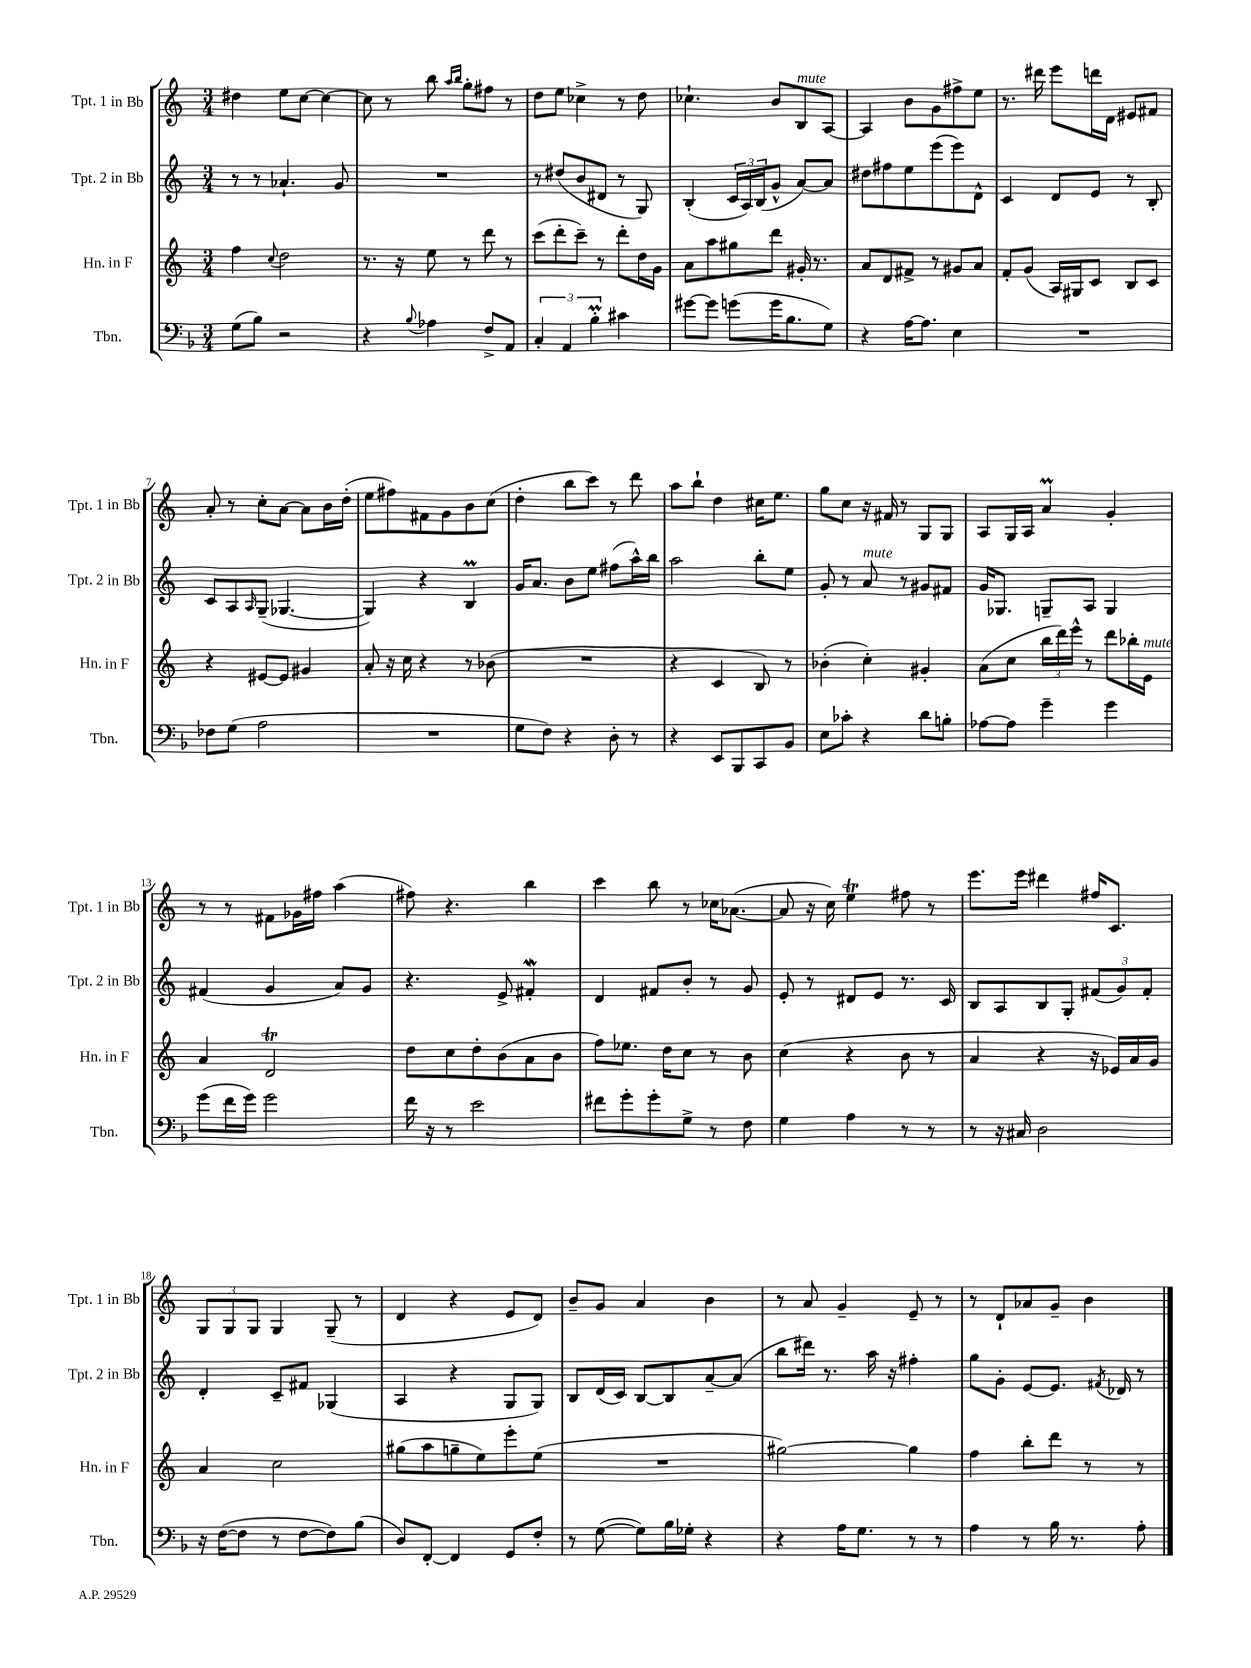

**kern	**kern	**kern	**kern
*staff4	*staff3	*staff2	*staff1
*clefF4	*clefG2	*clefG2	*clefG2
*k[b-]	*k[]	*k[]	*k[]
*M3/4	*M3/4	*M3/4	*M3/4
(8G	4ff	8r	4dd#
8B-)	.	8r	.
.	8qqcc	.	.
2r	2dd	4.a-`	8ee
.	.	.	[8cc
.	.	.	4cc_
.	.	8g	.
=	=	=	=
4r	8.r	2.r	8cc]
.	.	.	8r
.	16r	.	.
8qqB-	.	.	.
4A-	8ee	.	8bb
.	.	.	16qqaa
.	.	.	16qqbb
.	8r	.	8gg'
8F^	8ddd	.	8ff#
8AA	8r	.	8r
=	=	=	=
6C'	(8ccc	8r	8dd
.	8ddd'	(8dd#	8ee
6AA	.	.	.
.	8ccc~)	8b	4cc-^
6B-'	.	.	.
.	8r	8d#	.
4c#	8ddd'	8r	8r
.	16dd	8G)	8dd
.	16g	.	.
=	=	=	=
[8g#	8a	(4B'	4.cc-`
8g#]	8aa	.	.
(8g	8gg#	24c	.
.	.	24A)	.
.	.	(24B	.
16g	8ddd	8g^^	8b
8.B-	.	.	.
.	16g#'	[8a)	8B
.	8.r	.	.
8G)	.	8a]	[8A
=	=	=	=
4r	8a	8dd#	4A]
.	8d	8ff#	.
[16A	8f#^	8ee	8b
8.A]	.	.	.
.	8r	(8eee	8g
4E	8g#	8eee)	8ff#^
.	8a	8d^^	8ee
=	=	=	=
2.r	8f'	4c	8.r
.	(8g	.	.
.	.	.	16ddd#
.	16A)	8d	8eee
.	16G#	.	.
.	8c	8e	16ddd
.	.	.	16d
.	8B	8r	8e#
.	8c	8B'	8f#
=	=	=	=
8F-	4r	8c	8a'
(8G	.	8A	8r
.	.	16qqA	.
2A	[8e#	(8G~	8cc'
.	8e#]	[4.G-	[8a
.	4g#	.	8a]
.	.	.	16b
.	.	.	(16dd'
=	=	=	=
2.r	8a'	4G-])	8ee
.	16r	.	8ff#)
.	16cc	.	.
.	4r	4r	8f#
.	.	.	8g
.	8r	4B	8b
.	(8b-	.	(8cc
=	=	=	=
8G	2.r	16g	4dd'
.	.	8.a	.
8F)	.	.	.
4r	.	8b	8bb
.	.	8ee	8ccc)
8D'	.	(8ff#	8r
8r	.	16aa^^)	8ddd
.	.	16bb	.
=	=	=	=
4r	4r	2aa	8aa
.	.	.	8bb`
8EE	4c	.	4dd
8BBB-	.	.	.
8CC	8B)	8bb'	16cc#
.	.	.	8.ee
8BB-	8r	8ee	.
=	=	=	=
8E	(4b-'	8g'	8gg
8c-'	.	8r	8cc
4r	4cc')	8a	16r
.	.	.	16f#
.	.	8r	8r
8d	4g#'	8g#	8G
8B'	.	8f#	8G
=	=	=	=
[8A-	(8a	16g	8A
.	.	8.G-	.
8A-]	8cc	.	16G
.	.	.	16A
4g~	24bb	8G~	4a
.	24ddd)	.	.
.	24eee^^	.	.
.	8r	8A	.
4g	8ddd	4G	4g'
.	16bb-'	.	.
.	16e	.	.
=	=	=	=
(8g	4a	(4f#	8r
16f	.	.	8r
16g)	.	.	.
2g	2d	4g	8f#
.	.	.	16g-
.	.	.	16ff#
.	.	8a)	(4aa
.	.	8g	.
=	=	=	=
16f	8dd	4.r	8ff#)
16r	.	.	.
8r	8cc	.	4.r
2e	8dd'	.	.
.	(8b	8e^	.
.	8a	4f#'	4bb
.	8b	.	.
=	=	=	=
8f#	8ff)	4d	4ccc
8g'	8.ee-	.	.
8g'	.	8f#	8bb
.	16dd	.	.
8G^	8cc	8b'	8r
8r	8r	8r	16cc-
.	.	.	([8.a-
8F	8b	8g	.
=	=	=	=
4G	(4cc	8e'	8a-]
.	.	8r	16r
.	.	.	16cc)
4A	4r	8d#	4ee
.	.	8e	.
8r	8b	8.r	8ff#
8r	8r	.	8r
.	.	16c	.
=	=	=	=
8r	4a	8B	8.eee
16r	.	8A	.
16C#	.	.	16eee
2D	4r	8B	4ddd#
.	.	8G'	.
.	16r	(12f#	16ff#
.	16e-)	.	8.c
.	.	12g)	.
.	16a	.	.
.	.	12f#'	.
.	16g	.	.
=	=	=	=
16r	4a	4d'	12G
([16F	.	.	.
.	.	.	12G
8F]	.	.	.
.	.	.	12G
8r	2cc	8c~	4G
[8F	.	8f#	.
8F])	.	(4G-	(8G~
(8B-	.	.	8r
=	=	=	=
8D)	(8gg#	4A	4d
[8FF'	8aa	.	.
4FF]	8gg~	4r	4r
.	8ee)	.	.
8GG	8eee'	8G	8e
8F'	(8ee	8G)	8d)
=	=	=	=
8r	2.r	8B	8b~
([8G	.	(16d	8g
.	.	16c)	.
8G])	.	[8B	4a
16B-	.	8B]	.
16G-'	.	.	.
4r	.	[8a~	4b
.	.	(8a]	.
=	=	=	=
4r	[2gg#)	8bb	8r
.	.	16ddd#)	8a
.	.	8.r	.
16A	.	.	4g~
8.G	.	.	.
.	.	16aa	.
.	.	16r	.
8r	4gg#]	4ff#'	8e~
8r	.	.	8r
=	=	=	=
4A	4ff	8gg	8r
.	.	8g'	8d`
8r	8bb'	[8e	8a-
16B-	8ddd	8.e]	8g~
8.r	.	.	.
.	8r	.	4b
.	.	8qf#	.
.	.	16d-	.
8A'	8r	8r	.
==	==	==	==
*-	*-	*-	*-
